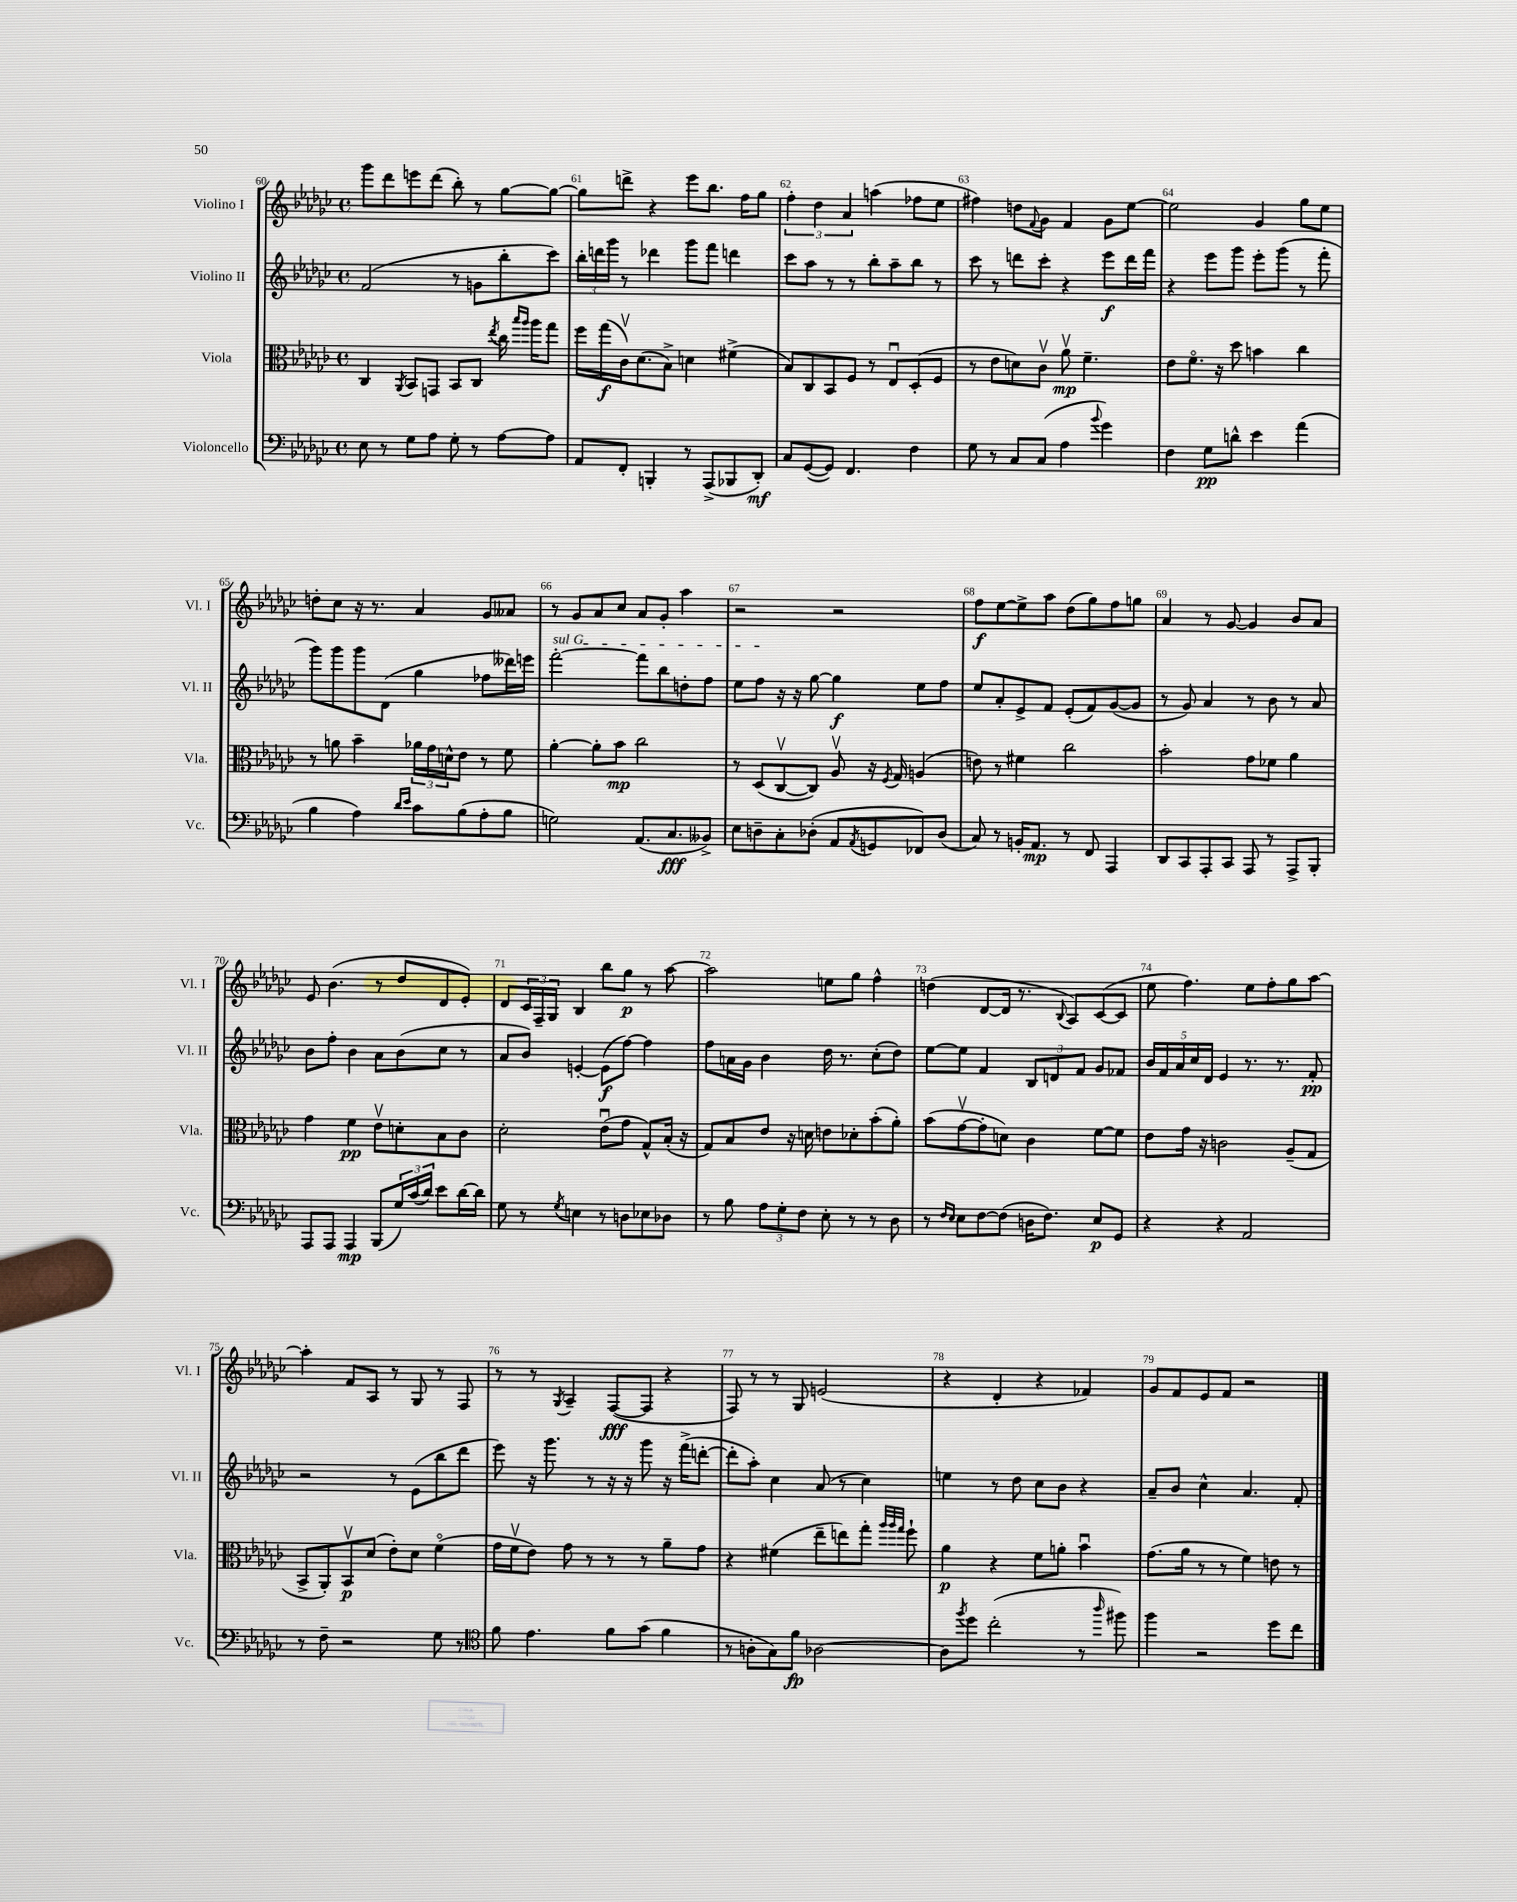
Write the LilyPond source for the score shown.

<<
\new StaffGroup <<
\new Staff = "s0" \with { instrumentName = "Violino I" shortInstrumentName = "Vl. I" } {
    \clef treble \key ges \major \defaultTimeSignature \time 4/4
    ges'''8 des'''8 e'''8 des'''8( bes''8-.) r8 ges''8~ ges''8~ |
    ges''8 d'''8-> r4 ees'''8 bes''8. f''16 ges''8 |
    \tuplet 3/2 { f''4-. des''4 aes'4 } a''4( fes''8 ees''8 |
    fis''4) d''8 \appoggiatura { f'8 } ges'8 f'4 ges'8 ees''8~ |
    ees''2 ges'4 ges''8 ees''8 |
    d''8-. ces''8 r16 r8. aes'4 ges'8 aeses'8 |
    r8 ges'8 aes'8 ces''8 aes'8 ges'8-. aes''4 |
    r2 r2 |
    f''8\f ees''8~ ees''8-> aes''8 des''8( ges''8) f''8 g''8 |
    aes'4 r8 ges'8~ ges'4 bes'8 aes'8 |
    ees'8 bes'4.( r8 des''8 des'8 ees'8-.) |
    des'8 \tuplet 3/2 { ces'16 f16-- ges16 } bes4 bes''8 ges''8\p r8 aes''8~ |
    aes''2 e''8 ges''8 f''4-^ |
    d''4( des'8~ des'16 r8. \appoggiatura { bes8 } aes8) ces'8~( ces'8 |
    ees''8 f''4.) ees''8 f''8-. ges''8 aes''8~ |
    aes''4-. f'8 aes8 r8 ges8 r8 f8 |
    r8 r8 \acciaccatura { ges8 } aes4-- f8~\fff( f8 r4 |
    f8) r8 r8 ges8 e'2( |
    r4 des'4-. r4 fes'4) |
    ges'8 f'8 ees'8 f'8 r2 \bar "|." |
}
\new Staff = "s1" \with { instrumentName = "Violino II" shortInstrumentName = "Vl. II" } {
    \clef treble \key ges \major \defaultTimeSignature \time 4/4
    f'2( r8 g'8 bes''8-. ces'''8) |
    \tuplet 3/2 { bes''16-. d'''16 ges'''16 } r8 des'''4 ges'''8 f'''8 d'''4 |
    ces'''8 aes''8 r8 r8 bes''8-. aes''8-- bes''8 r8 |
    ces'''8 r8 d'''8 ces'''8-. r4 ees'''8\f d'''16 f'''16 |
    r4 ees'''8 ges'''8 ees'''8-. ges'''8( r8 f'''8-. |
    ges'''8) ges'''8 ges'''8 des'8( ges''4 fes''8 deses'''16) e'''16 |
    \once \override TextSpanner.bound-details.left.text = \markup { \italic "sul G" } f'''2~-.\startTextSpan f'''8 bes''8 d''8-. f''8 |
    ees''8 f''8\stopTextSpan r16 r16 ges''8~ ges''4\f ees''8 f''8 |
    ees''8 aes'8-. ees'8-> f'8 ees'8-.( f'8) ges'8~( ges'8 |
    r8 ges'8) aes'4 r8 bes'8 r8 aes'8 |
    bes'8 f''8-. bes'4 aes'8 bes'8( ces''8 r8 |
    aes'8 bes'8) e'4~-. e'8\f( f''8~) f''4 |
    f''8 a'16 ges'16 bes'4 des''16 r8. ces''8-.( des''8) |
    ees''8~ ees''8 f'4 \tuplet 3/2 { bes8 d'8 f'8 } ges'8 fes'8 |
    \tuplet 5/4 { bes'16 f'16 aes'16 ces''16 des'16 } ees'4 r8. r8. f'8-.\pp |
    r2 r8 ees'8( bes''8 des'''8 |
    ees'''8) r16 ges'''8. r8 r16 r16 ges'''8 r16 f'''16->( d'''8~-. |
    d'''8-. aes''8-.) ces''4 aes'8( r8 ces''4) |
    e''4 r8 des''8 ces''8 bes'8 r4 |
    aes'8-- bes'8 ces''4-^ aes'4. f'8-. \bar "|." |
}
\new Staff = "s2" \with { instrumentName = "Viola" shortInstrumentName = "Vla." } {
    \clef alto \key ges \major \defaultTimeSignature \time 4/4
    ces4 \acciaccatura { aes,8 } bes,8 g,8 bes,8 ces8 \acciaccatura { ees''8 } ces''16 \grace { bes''16 aes''16 } aes''16 ges''8 |
    f''16 ges''16\f( ces'16\upbow) des'8.( bes8->) d'4 fis'4->( |
    bes8) ces8 bes,8 f8 r8 ees8\downbow des8-.( f8 |
    r8 ees'8 d'8) ces'8\upbow aes'8\upbow\mp f'4.-- |
    ees'8 f'8.\flageolet r16 des''8 b'4 ces''4 |
    r8 a'8 bes'4-- \tuplet 3/2 { aes'16 ges'16 d'16-^ } ees'8 r8 f'8 |
    aes'4~-. aes'8-. bes'8\mp ces''2 |
    r8 des8( ces8~\upbow ces8) aes8\upbow r16 \acciaccatura { f8 } ges16 a4( |
    e'8) r8 fis'4 ces''2 |
    bes'2-. ges'8 fes'8 aes'4 |
    ges'4 f'4\pp ees'8\upbow d'8-. bes8 ces'8 |
    des'2-. ees'8\downbow( ges'8 ges8-^) bes16-.( r16 |
    ges8) bes8 ees'8 r16 d'16 e'8 des'8-. bes'8-.( aes'8-.) |
    bes'8( ges'8~\upbow ges'8-. d'8) ces'4 f'8~ f'8 |
    ees'8 ges'16 r16 c'2 aes8--( ges8 |
    bes,8-> aes,8-.) bes,8\upbow\p des'8( ees'8-.) des'8 f'4\flageolet( |
    ges'16 f'16\upbow ees'8) ges'8 r8 r8 r8 aes'8-- ges'8 |
    r4 fis'4( ees''8-- e''8) ges''8-. \grace { aes''32 aes''32 ges''32 } f''8-! |
    aes'4\p r4 f'8 a'8-. bes'4\downbow |
    ges'8.( aes'16 r8 r8 f'4) e'8 r8 \bar "|." |
}
\new Staff = "s3" \with { instrumentName = "Violoncello" shortInstrumentName = "Vc." } {
    \clef bass \key ges \major \defaultTimeSignature \time 4/4
    ees8 r8 ges8 aes8 ges8-. r8 aes8~ aes8 |
    aes,8 f,8-. b,,4-. r8 aes,,8->( bes,,8 des,8-.\mf) |
    ces8 ges,8~( ges,8) f,4. f4 |
    ges8 r8 ces8 ces8( aes4 \appoggiatura { bes'8 } ges'4) |
    f4 ges8\pp d'8-^ ees'4 aes'4( |
    bes4 aes4) \grace { des'16 ees'16 } ces'8 bes8( aes8-. bes8 |
    g2) aes,8.( ces8.\fff beses,8->) |
    ees8 d8-- ces8-. des8-.( aes,8 \acciaccatura { aes,8 } g,8 fes,8) des8( |
    ces8) r8 b,16-. aes,8.\mp r8 f,8 aes,,4 |
    des,8 ces,8 aes,,8-. ces,8 aes,,8 r8 aes,,8-> bes,,8-. |
    aes,,8 aes,,8 aes,,4\mp bes,,8( \tuplet 3/2 { ges16) ces'16( des'16) } ees'8 des'16~ des'16 |
    ges8 r8 \acciaccatura { ges8 } e4 r8 d8 ees8 des8 |
    r8 bes8 \tuplet 3/2 { aes8 ges8-. f8 } ees8-. r8 r8 des8 |
    r8 \grace { f16 ees16 } ees8 f8~ f8( d16 f8.) ees8\p ges,8 |
    r4 r4 aes,2 |
    r8 f8-- r2 ges8 r8 |
    \clef tenor f'8 ees'4. f'8 ges'8( f'4 |
    r8 a8-. ges8) f'8\fp aes2~ |
    aes8 \acciaccatura { f''8 } des''8 ces''2-.( r8 \grace { aes''16 } fis''8) |
    f''4 r2 des''8 ces''8 \bar "|." |
}
>>
>>
\layout { \context { \Score currentBarNumber = #60 \override BarNumber.break-visibility = ##(#f #t #t) barNumberVisibility = #all-bar-numbers-visible } }
